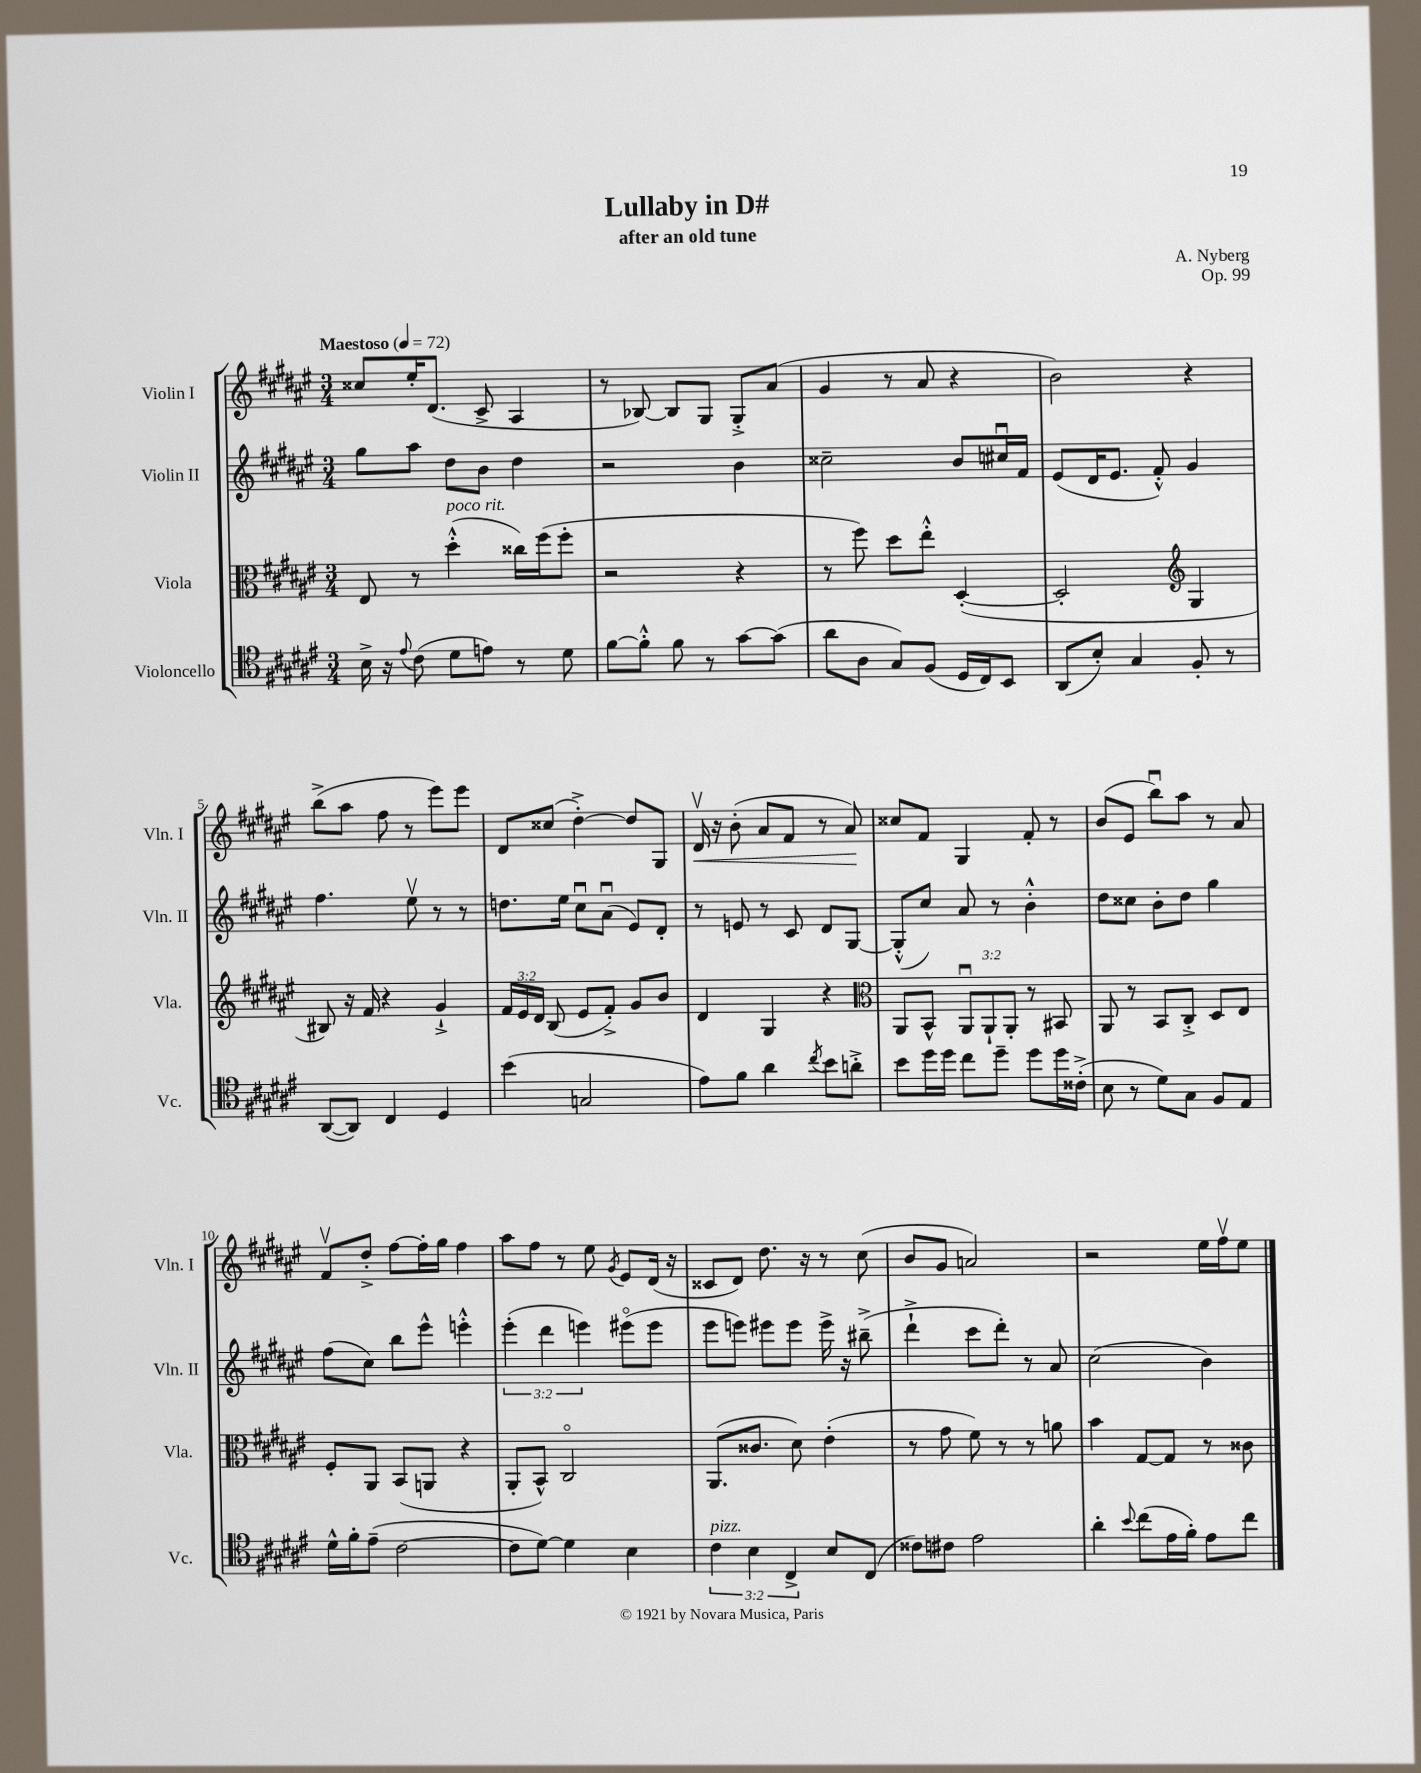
\header { title = "Lullaby in D#" composer = "A. Nyberg" subtitle = "after an old tune" opus = "Op. 99" }
<<
\new StaffGroup <<
\new Staff = "s0" \with { instrumentName = "Violin I" shortInstrumentName = "Vln. I" } {
    \clef treble \key fis \major \numericTimeSignature \time 3/4 \tempo "Maestoso" 4 = 72
    \autoBeamOff cisis''8[ eis''16-. dis'8.]( cis'8-> ais4 |
    r8 bes8~) bes8[ gis8] gis8[-.-> ais'8]( |
    gis'4 r8 ais'8 r4 |
    b'2) r4 |
    b''8[->( ais''8] fis''8 r8 eis'''8[) eis'''8] |
    dis'8[ cisis''8]( dis''4~-.->) dis''8[ gis8] |
    dis'16\upbow\< r16 b'8-.( ais'8[ fis'8] r8 ais'8\!) |
    cisis''8[ fis'8] gis4 fis'8-. r8 |
    b'8[( eis'8] b''8[\downbow) ais''8] r8 ais'8 |
    fis'8[\upbow dis''8]-.-> fis''8[~ fis''16-. gis''16] fis''4 |
    ais''8[ fis''8] r8 eis''8 \acciaccatura { gis'8 } eis'8[ dis'16]( r16 |
    cisis'8[ dis'8]) dis''8. r16 r8 cis''8( |
    b'8[ gis'8] a'2) |
    r2 eis''16[ fis''16\upbow eis''8] \bar "|." |
}
\new Staff = "s1" \with { instrumentName = "Violin II" shortInstrumentName = "Vln. II" } {
    \clef treble \key fis \major \numericTimeSignature \time 3/4 \override Staff.TupletNumber.text = #tuplet-number::calc-fraction-text
    \autoBeamOff gis''8[ ais''8] dis''8[ b'8] dis''4 |
    r2 b'4 |
    cisis''2-- b'8[ cis''16\downbow fis'16] |
    eis'8[( dis'16 eis'8.] fis'8-.-^) gis'4 |
    fis''4. eis''8\upbow r8 r8 |
    d''8.[ eis''16] cis''8[\downbow ais'8]\downbow( eis'8[) dis'8]-. |
    r8 e'8 r8 cis'8 dis'8[ gis8]~ |
    gis8[-.-^( cis''8]) ais'8 r8 b'4-.-^ |
    dis''8[ cisis''8] b'8[-. dis''8] gis''4 |
    fis''8[( cis''8]) b''8[ eis'''8]-^ e'''4-.-^ |
    \tuplet 3/2 { eis'''4-.( dis'''4 e'''4) } eis'''8[\flageolet( eis'''8] |
    eis'''8[ e'''8]) eis'''8[ eis'''8] eis'''16-> r16 bis''8--->( |
    dis'''4-!-> cis'''8[ dis'''8]-.) r8 ais'8 |
    cis''2( b'4) \bar "|." |
}
\new Staff = "s2" \with { instrumentName = "Viola" shortInstrumentName = "Vla." } {
    \clef alto \key fis \major \numericTimeSignature \time 3/4 \override Staff.TupletNumber.text = #tuplet-number::calc-fraction-text
    \autoBeamOff eis8 r8 dis''4-.-^^\markup { \italic "poco rit." }( cisis''16[) fis''16( fis''8]-. |
    r2 r4 |
    r8 fis''8) dis''8[ eis''8]-.-^ dis4~-.( |
    dis2-. \clef treble gis4 |
    bis8) r16 fis'16 r4 gis'4-!-> |
    \tuplet 3/2 { fis'16[ eis'16 dis'16] } b8( eis'8[ fis'8]-.->) gis'8[ b'8] |
    dis'4 gis4 r4 |
    \clef alto ais,8[ b,8]-^ \tuplet 3/2 { ais,8[\downbow ais,8-! ais,8]-. } r8 bis,8 |
    ais,8 r8 b,8[ cis8]-.-> dis8[ eis8] |
    fis8[-. ais,8] b,8[( a,8] r4 |
    ais,8[-. b,8]-^) cis2\flageolet |
    ais,8.[( cisis'8.] dis'8) eis'4-.( |
    r8 gis'8 fis'8) r8 r8 a'8 |
    b'4 gis8[~ gis8] r8 cisis'8 \bar "|." |
}
\new Staff = "s3" \with { instrumentName = "Violoncello" shortInstrumentName = "Vc." } {
    \clef tenor \key fis \major \numericTimeSignature \time 3/4 \override Staff.TupletNumber.text = #tuplet-number::calc-fraction-text
    \autoBeamOff b16-> r16 \appoggiatura { eis'8 } cis'8( dis'8[ e'8]) r8 dis'8 |
    fis'8[~ fis'8]-.-^ fis'8 r8 gis'8[~ gis'8]( |
    ais'8[ ais8] gis8[) fis8]( dis16[ cis16) b,8] |
    ais,8[( b8]-.) gis4 fis8-. r8 |
    ais,8[~( ais,8]) cis4 dis4 |
    b'4( g2 |
    eis'8[) fis'8] ais'4 \acciaccatura { cis''8 } b'8[ a'8]-.-> |
    b'8[ dis''16 dis''16] cis''8[ dis''8]-- dis''8[ dis''16 cisis'16]-.->( |
    b8 r8 dis'8[) gis8] fis8[ eis8] |
    dis'16[-^ fis'16-. eis'8]--( cis'2~ |
    cis'8[ dis'8]~) dis'4 b4 |
    \tuplet 3/2 { cis'4^\markup { \italic "pizz." } b4 cis4-> } b8[ cis8]( |
    cisis'8[) cis'8] eis'2 |
    ais'4-. \appoggiatura { b'8 } cis''8[( eis'16 fis'16]-.) eis'8[ cis''8] \bar "|." |
}
>>
>>
